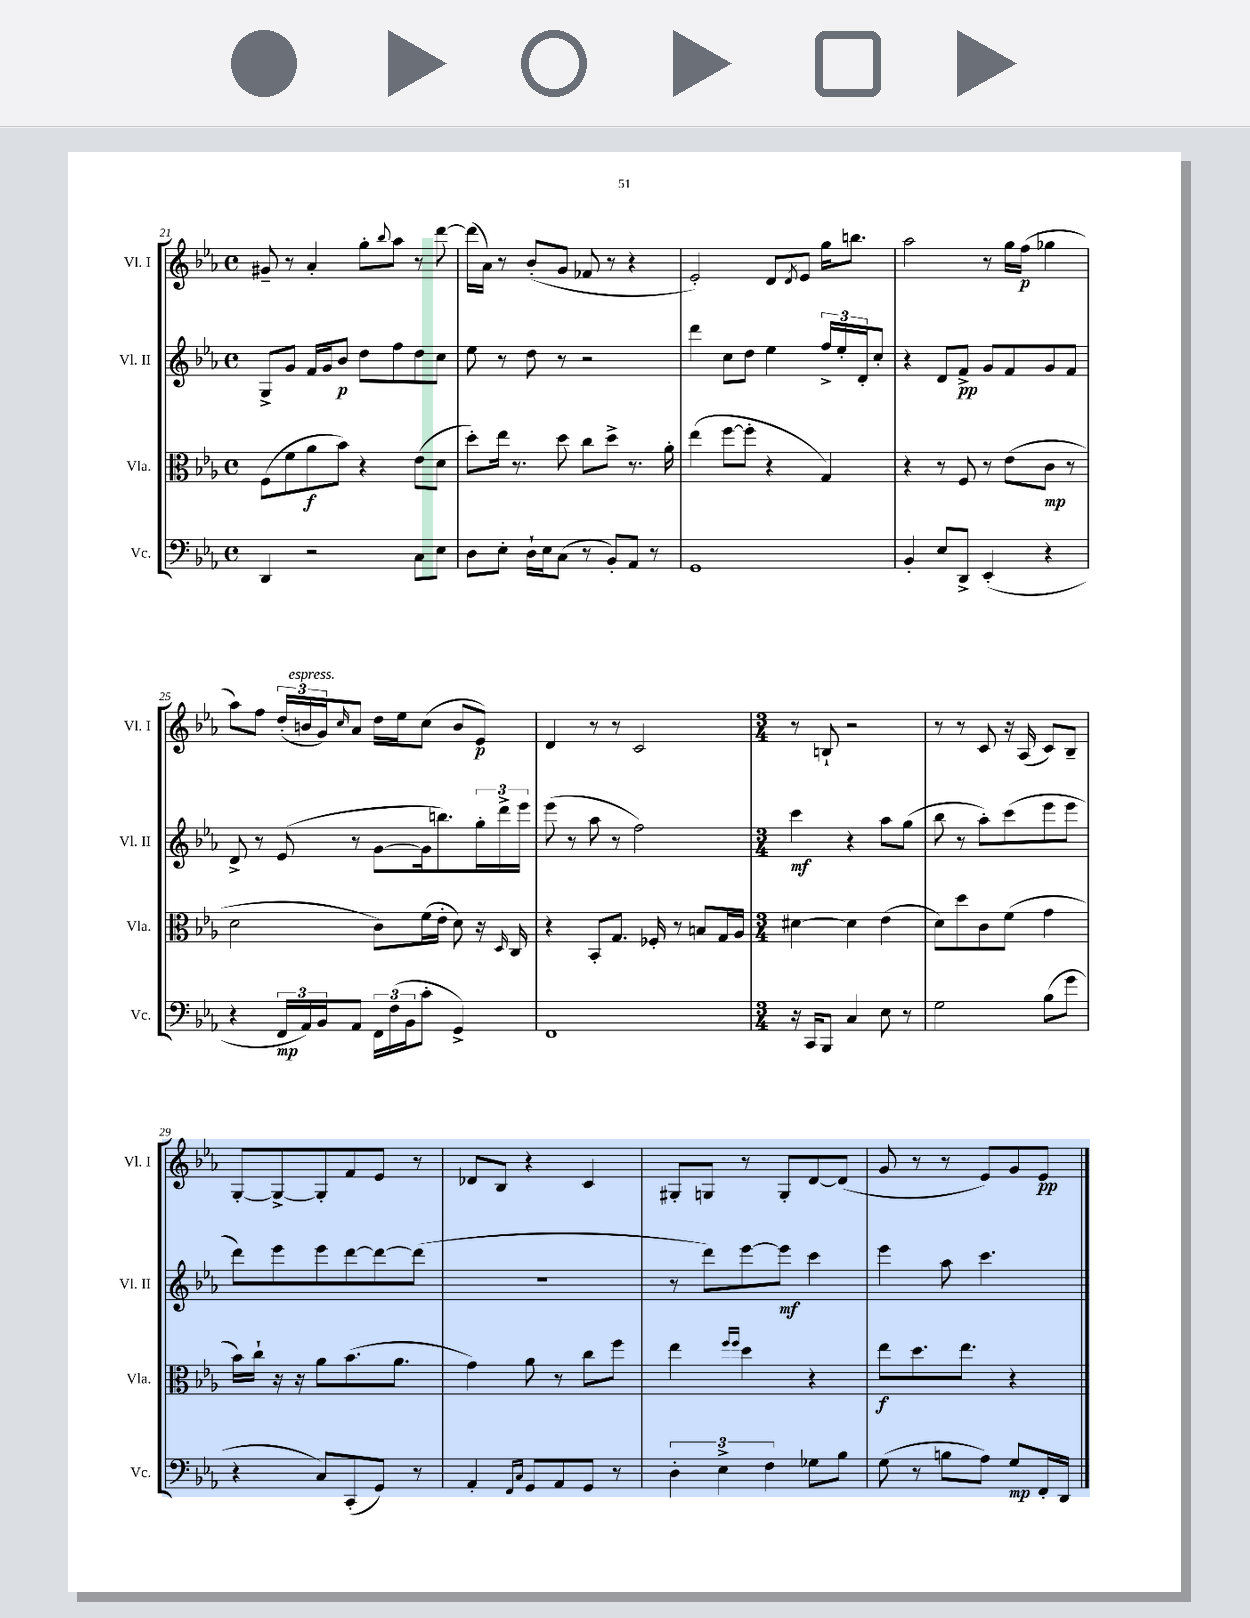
<<
\new StaffGroup <<
\new Staff = "s0" \with { instrumentName = "Vl. I" shortInstrumentName = "Vl. I" } {
    \clef treble \key ees \major \defaultTimeSignature \time 4/4
    gis'8-- r8 aes'4-. g''8-. \appoggiatura { bes''8 } aes''8 r8 d'''8~ |
    d'''16( aes'16) r8 bes'8-.( g'8 fes'8 r8 r4 |
    ees'2-.) d'8 \acciaccatura { d'8 } ees'8 g''16 b''8. |
    aes''2 r8 g''16 f''16\p( ges''4 |
    aes''8) f''8 \tuplet 3/2 { d''16-.( b'16^\markup { \italic "espress." } g'16) } \grace { c''16 } aes'8 d''16 ees''16 c''8( b'8 ees'8\p) |
    d'4 r8 r8 c'2 |
    \numericTimeSignature \time 3/4 r8 b8-! r2 |
    r8 r8 c'8 r16 aes16( c'8) bes8-- |
    g8~-. g8~-> g8-. f'8 ees'8 r8 |
    des'8 bes8 r4 c'4 |
    gis8-. g8 r8 g8-. d'8~ d'8( |
    g'8 r8 r8 ees'8) g'8 ees'8\pp \bar "|." |
}
\new Staff = "s1" \with { instrumentName = "Vl. II" shortInstrumentName = "Vl. II" } {
    \clef treble \key ees \major \defaultTimeSignature \time 4/4
    g8-> g'8 f'16 g'16 bes'8\p d''8 f''8 d''8 c''8 |
    ees''8 r8 d''8 r8 r2 |
    d'''4 c''8 d''8 ees''4 \tuplet 3/2 { f''16-> ees''16-. d'16-. } c''8-. |
    r4 d'8 f'8->\pp g'8 f'8 g'8 f'8 |
    d'8-> r8 ees'8( r8 g'8~ g'16 b''8.) \tuplet 3/2 { g''16-. d'''16-> ees'''16 } |
    ees'''8( r8 aes''8 r8 f''2) |
    \numericTimeSignature \time 3/4 c'''4\mf r4 aes''8 g''8( |
    bes''8 r8 aes''8-.) c'''8( ees'''8 ees'''8 |
    d'''8) ees'''8 ees'''8 d'''8~ d'''8~ d'''8( |
    R2. |
    r8 d'''8) ees'''8~ ees'''8\mf c'''4 |
    ees'''4 aes''8 c'''4. \bar "|." |
}
\new Staff = "s2" \with { instrumentName = "Vla." shortInstrumentName = "Vla." } {
    \clef alto \key ees \major \defaultTimeSignature \time 4/4
    f8( f'8 aes'8\f bes'8) r4 ees'8( d'8 |
    d''8-.) ees''16 r8. d''8 c''8 d''8-> r8. aes'16-. |
    ees''4( f''8~ f''8-. r4 g4) |
    r4 r8 f8 r8 ees'8( c'8\mp r8 |
    d'2 c'8) f'16( ees'16-. d'8) r16 \grace { d16 } c16 |
    r4 bes,8-. g8. fes16-. r8 b8 g16 aes16 |
    \numericTimeSignature \time 3/4 dis'4~ dis'4 ees'4( |
    d'8) d''8 c'8 f'8( g'4 |
    bes'16) c''16-! r16 r16 aes'8 bes'8.( aes'8. |
    g'4) aes'8 r8 c''8 f''8 |
    ees''4 \grace { f''16 f''16 } d''4 r4 |
    ees''8\f d''8. ees''8. r4 \bar "|." |
}
\new Staff = "s3" \with { instrumentName = "Vc." shortInstrumentName = "Vc." } {
    \clef bass \key ees \major \defaultTimeSignature \time 4/4
    d,4 r2 c8 ees8 |
    d8 ees8-. d16-! ees16 c8( r8 bes,8-.) aes,8 r8 |
    g,1 |
    bes,4-. ees8 d,8-> ees,4-.( r4 |
    r4 \tuplet 3/2 { f,16\mp aes,16) bes,16 } aes,8 \tuplet 3/2 { f,16 f16( bes,16 } c'8-. g,4->) |
    f,1 |
    \numericTimeSignature \time 3/4 r16 c,16 bes,,8 c4 ees8 r8 |
    g2 bes8( g'8 |
    r4 c8) c,8-.( g,8) r8 |
    aes,4-. \grace { f,16 c16 } g,8 aes,8 g,8 r8 |
    \tuplet 3/2 { d4-. ees4-> f4 } ges8 bes8 |
    g8( r8 b8 aes8) g8\mp f,16-. d,16 \bar "|." |
}
>>
>>
\layout { \context { \Score currentBarNumber = #21 } }
